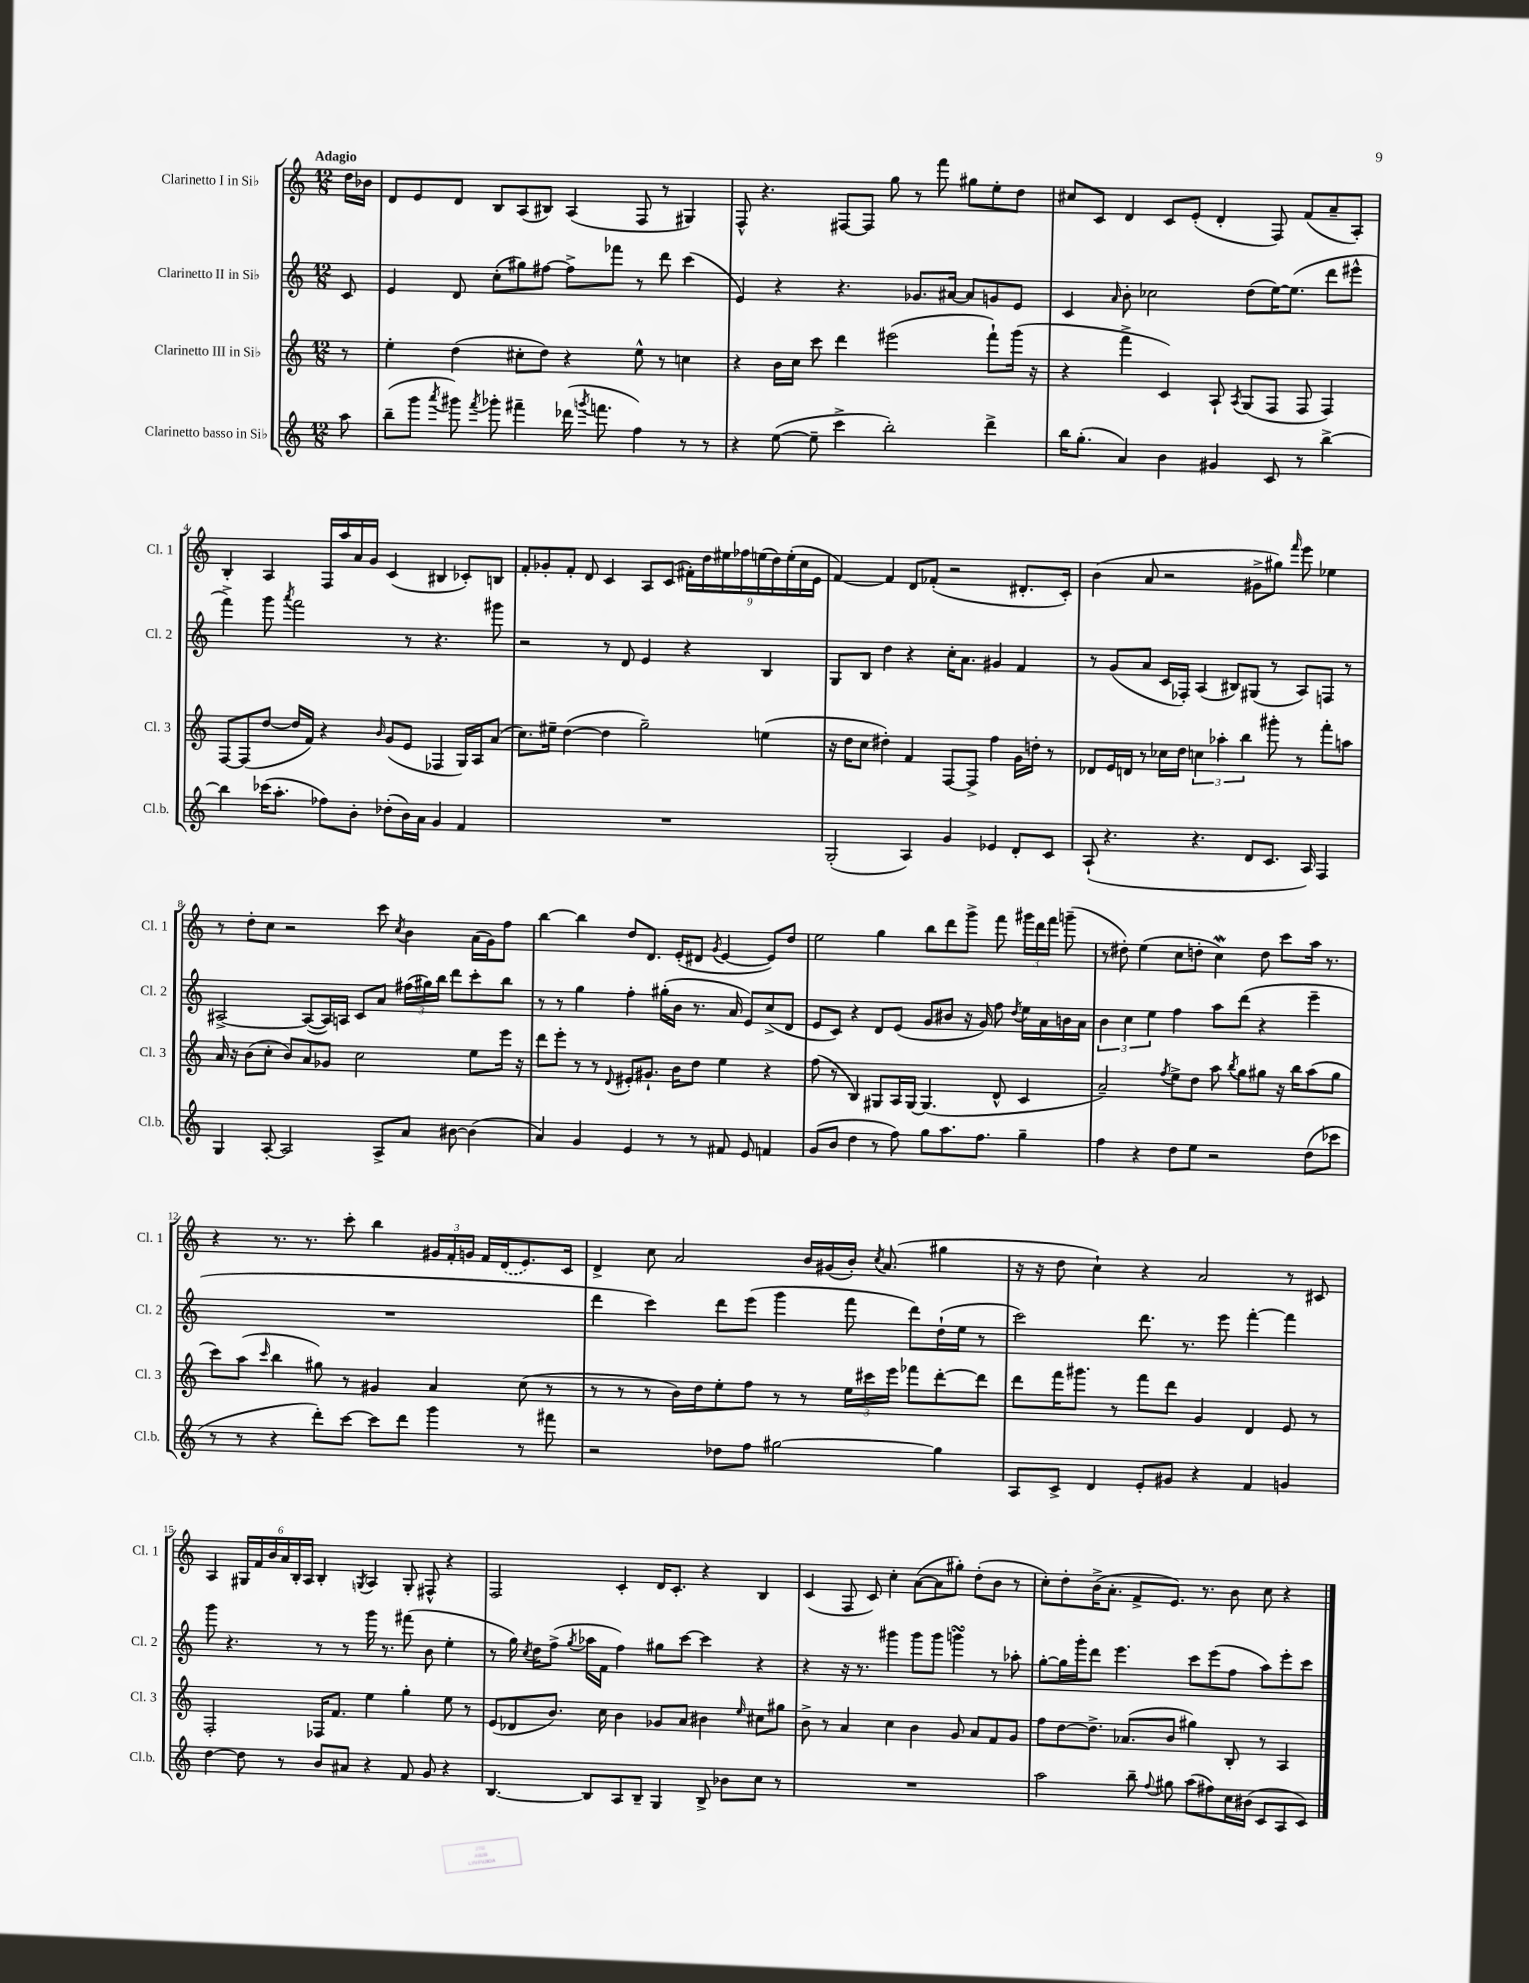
<<
\new StaffGroup <<
\new Staff = "s0" \with { instrumentName = "Clarinetto I in Sib" shortInstrumentName = "Cl. 1" } {
    \clef treble \key c \major \numericTimeSignature \time 12/8 \partial 8 \tempo "Adagio"
    \autoBeamOff d''16[ bes'16] |
    d'8[ e'8 d'8] b8[ a8( bis8]) a4( f8 r8 gis4) |
    f8-^ r4. fis8[~ fis8] g''8 r8 f'''8 gis''8[ e''8-. d''8] |
    cis''8[ c'8] d'4 c'8[ e'8]-.( d'4-. f8) f'8[( a'8-- a8]-.) |
    b4-. a4 f16[ a''16 a'16 g'16] c'4( bis4 ces'8[-.) b8] |
    f'8[-. ges'8-. f'8]-. d'8 c'4 a8[ c'8]( \tuplet 9/8 { fis'16[-.) d''16 eis''16 fes''16 e''16( d''16) e''16-.( c''16 e'16] } |
    f'4~) f'4 d'8[ fes'8]-.( r2 dis'8.[-. c'16]-.) |
    b'4( a'8 r2 gis'8[-> gis''8]) \grace { f'''16 } e'''8 ees''4 |
    r8 d''8[-. c''8] r2 c'''8 \acciaccatura { c''8 } b'4 a'16[( g'16) f''8] |
    b''4~ b''4 d''8[ d'8.] e'16[-.( dis'8] \acciaccatura { g'8 } e'4~ e'8[) d''8] |
    e''2 g''4 b''8[ d'''8 g'''8]-> f'''8 \tuplet 3/2 { gis'''16[ d'''16 f'''16] } g'''8--( |
    r8 dis''8-.) e''4( c''8[ d''8]-. c''4\mordent) d''8 c'''8[ a''16] r8. |
    r4 r8. r8. c'''8-. b''4 \tuplet 3/2 { gis'16[ f'16-. g'16] } f'16[ \once \slurDashed d'16( e'8.) c'16] |
    d'4-> c''8 a'2 b'16[ gis'16( b'16]-.) \acciaccatura { c''8 } a'8.( gis''4 |
    r16 r16 d''8 c''4-!) r4 a'2 r8 cis'8 |
    a4 \tuplet 6/4 { gis16[ f'16 b'16 a'16 b16-. a16] } b4-. \acciaccatura { g8 } a4 g8-. fis8-^ r4 |
    f2 c'4-. d'16[ c'8.]-. r4 b4 |
    c'4( f8 c'8) c''4-. a'8[~( a'8 gis''8]-.) d''8[-.( b'8] r8 |
    c''8[-.) d''8-. b'16->( a'8.]-. f'8[-> e'8.]) r8. b'8 c''8 r4 \bar "|." |
}
\new Staff = "s1" \with { instrumentName = "Clarinetto II in Sib" shortInstrumentName = "Cl. 2" } {
    \clef treble \key c \major \numericTimeSignature \time 12/8 \partial 8
    \autoBeamOff c'8 |
    e'4 d'8 c''8[-.( gis''8) fis''8]~ fis''8[-> fes'''8] r8 d'''8 c'''4( |
    e'4) r4 r4. ges'8.[ ais'16]~ ais'8[ g'8 e'8] |
    c'4 \grace { a'16 } b'8-. ces''2 d''8[( e''16~) e''8.]( d'''8[ eis'''8]-^ |
    f'''4->) g'''8 \acciaccatura { a'''8 } f'''2 r8 r4. gis'''8 |
    r2 r8 d'8 e'4 r4 b4 |
    g8[ b8] d''4 r4 c''16[-. a'8.] gis'4 f'4 |
    r8 g'8[( a'8] c'16[ fes16]-.) a4( bis8[) gis8]( r8 a8[) f8] r8 |
    ais2~-> ais8[~( ais16) a16] c'8[ a'8] \tuplet 3/2 { fis''16[( gis''16) b''16] } d'''8[ c'''8-. b''8] |
    r8 r8 g''4 f''4-. gis''16[-.( b'16] r8. a'16 e'8[) c''8->( d'8] |
    e'8[ c'8]) r4 d'8[ e'8]( g'8[ bis'8] r16 g'16) f''8 \acciaccatura { d''8 } e''16[ a'16 b'16 a'16] |
    \tuplet 3/2 { b'4 c''4 e''4 } f''4 a''8[ d'''8]( r4 e'''4-- |
    R1. |
    d'''4 c'''4) d'''8[ e'''8]( g'''4 f'''8 d'''8[) d''16-!( e''16] r8 |
    c'''2) d'''8. r8. e'''8 f'''4~-. f'''4 |
    g'''8 r4. r8 r8 g'''16 r8. fis'''8( b'8 e''4-. |
    r8 g''16) \acciaccatura { c''8 } d''16[ f''8]->( \acciaccatura { g''8 } aes''16[ f'16] f''4) gis''8[ c'''8]~ c'''4 r4 |
    r4 r16 r8. gis'''4 gis'''8[ gis'''8] g'''4\turn r8 aes''8-. |
    g''8[~-. g''16 g'''16-. d'''8] e'''4. c'''8[ e'''8( f''8] a''8[) e'''8-. c'''8] \bar "|." |
}
\new Staff = "s2" \with { instrumentName = "Clarinetto III in Sib" shortInstrumentName = "Cl. 3" } {
    \clef treble \key c \major \numericTimeSignature \time 12/8 \partial 8
    \autoBeamOff r8 |
    e''4-. d''4( cis''8[-. d''8]) r4 e''8-^ r8 c''4 |
    r4 b'16[ c''16] c'''8 d'''4 eis'''2( f'''8[-!) g'''16]( r16 |
    r4 f'''4-> c'4) a8-! \acciaccatura { a8 } g8[( f8] f8 f4) |
    f8[~ f8( d''8]~ d''16[ f'16]) r4 \grace { b'16 } g'8[( e'8] fes4 g16[) a16 a'8]( |
    c''8.[) eis''16]-- d''4~( d''4 g''2--) e''4( |
    r16 d''16[ c''8] dis''4-.) f'4 f8[~ f8]-> f''4 g'16[ d''16]-. r8 |
    des'8[ e'16 d'16] r8 ces''16[ d''16] \tuplet 3/2 { c''4 aes''4-. b''4 } gis'''8-. r8 f'''8[-. a''8] |
    a'16 r16 b'8[( c''8]-. b'8[) a'8 ges'8] c''2 e''8[ e'''16] r16 |
    d'''8[ e'''8]-. r8 r8 \appoggiatura { d'8 } eis'8[-. gis'8.]-! b'16[ d''8] e''4 r4 |
    f''8( r8 b4) gis8[ a16 gis16]~ gis4.( d'8-^ c'4 |
    a'2--) \acciaccatura { f''8 } e''8[-> d''8] a''8 \acciaccatura { b''8 } g''8[ gis''8] r16 b''16[ a''8( gis''8] |
    c'''8[) a''8]( \grace { c'''16 } b''4 gis''8) r8 gis'4 a'4 c''8( r8 |
    r8 r8 r8 b'16[) d''16 e''8-. f''8] r8 r8 \tuplet 3/2 { e''16[ cis'''16 e'''16] } fes'''8[ d'''8~-. d'''8] |
    d'''8[ f'''16 gis'''8.] r8 f'''8[ d'''8] g'4 d'4 e'8 r8 |
    f2-. fes16[ f'8.] e''4 g''4-. e''8 r8 |
    e'8[( des'8 b'8.]) c''16 b'4 ges'8[ a'8] bis'4 \grace { e''16 } cis''8[ gis''8] |
    b'8-> r8 a'4 c''4 b'4 g'8 a'8[ f'8 g'8] |
    f''8[ d''8~ d''8.]-> aes'8.[( b'8] gis''4) b8-. r8 a4 \bar "|." |
}
\new Staff = "s3" \with { instrumentName = "Clarinetto basso in Sib" shortInstrumentName = "Cl.b." } {
    \clef treble \key c \major \numericTimeSignature \time 12/8 \partial 8
    \autoBeamOff a''8 |
    b''8[--( g'''8] \acciaccatura { a'''8 } gis'''8) \acciaccatura { f'''8 } ges'''8-. fis'''4-- des'''16( \acciaccatura { g'''8 } f'''8. f''4) r8 r8 |
    r4 e''8~( e''8-- c'''4-> b''2-.) d'''4-> |
    b''16[ g''8.]-.( a'4) b'4 gis'4 c'8 r8 b''4~-> |
    b''4 ces'''16[( a''8.]-. fes''8[) b'8]-. des''8[-.( b'16) a'16] g'4 f'4 |
    R1. |
    g2-.( a4) g'4 ees'4 d'8[-. c'8] |
    a8-!( r4. r4. d'8[ c'8.] a16) f4 |
    g4 a8~-. a2 a8[-> a'8] bis'8~ bis'4( |
    a'4) g'4 e'4 r8 r8 fis'8 e'8 f'4 |
    g'8[( b'8] d''4 r8 f''8) g''8[ a''8. f''8.] g''4-- |
    f''4 r4 d''8[ e''8] r2 d''8[( ces'''8] |
    r8 r8 r4 d'''8[-.) c'''8]~ c'''8[ d'''8] g'''4 r8 fis'''8 |
    r2 des''8[ f''8] gis''2~ gis''4 |
    a8[ c'8]-> d'4 e'8[-. gis'8] r4 f'4 g'4 |
    d''4~ d''8 r8 b'8[ ais'8] r4 f'8 g'8 r4 |
    b4.~ b8[ a8 b8]-- g4 b8-> bes'8[ c''8] r8 |
    R1. |
    a''2 b''8-- \appoggiatura { f''8 } gis''8 a''8[( fis''8) c''16 bis'16]( c'8[ a8 c'8]) \bar "|." |
}
>>
>>
